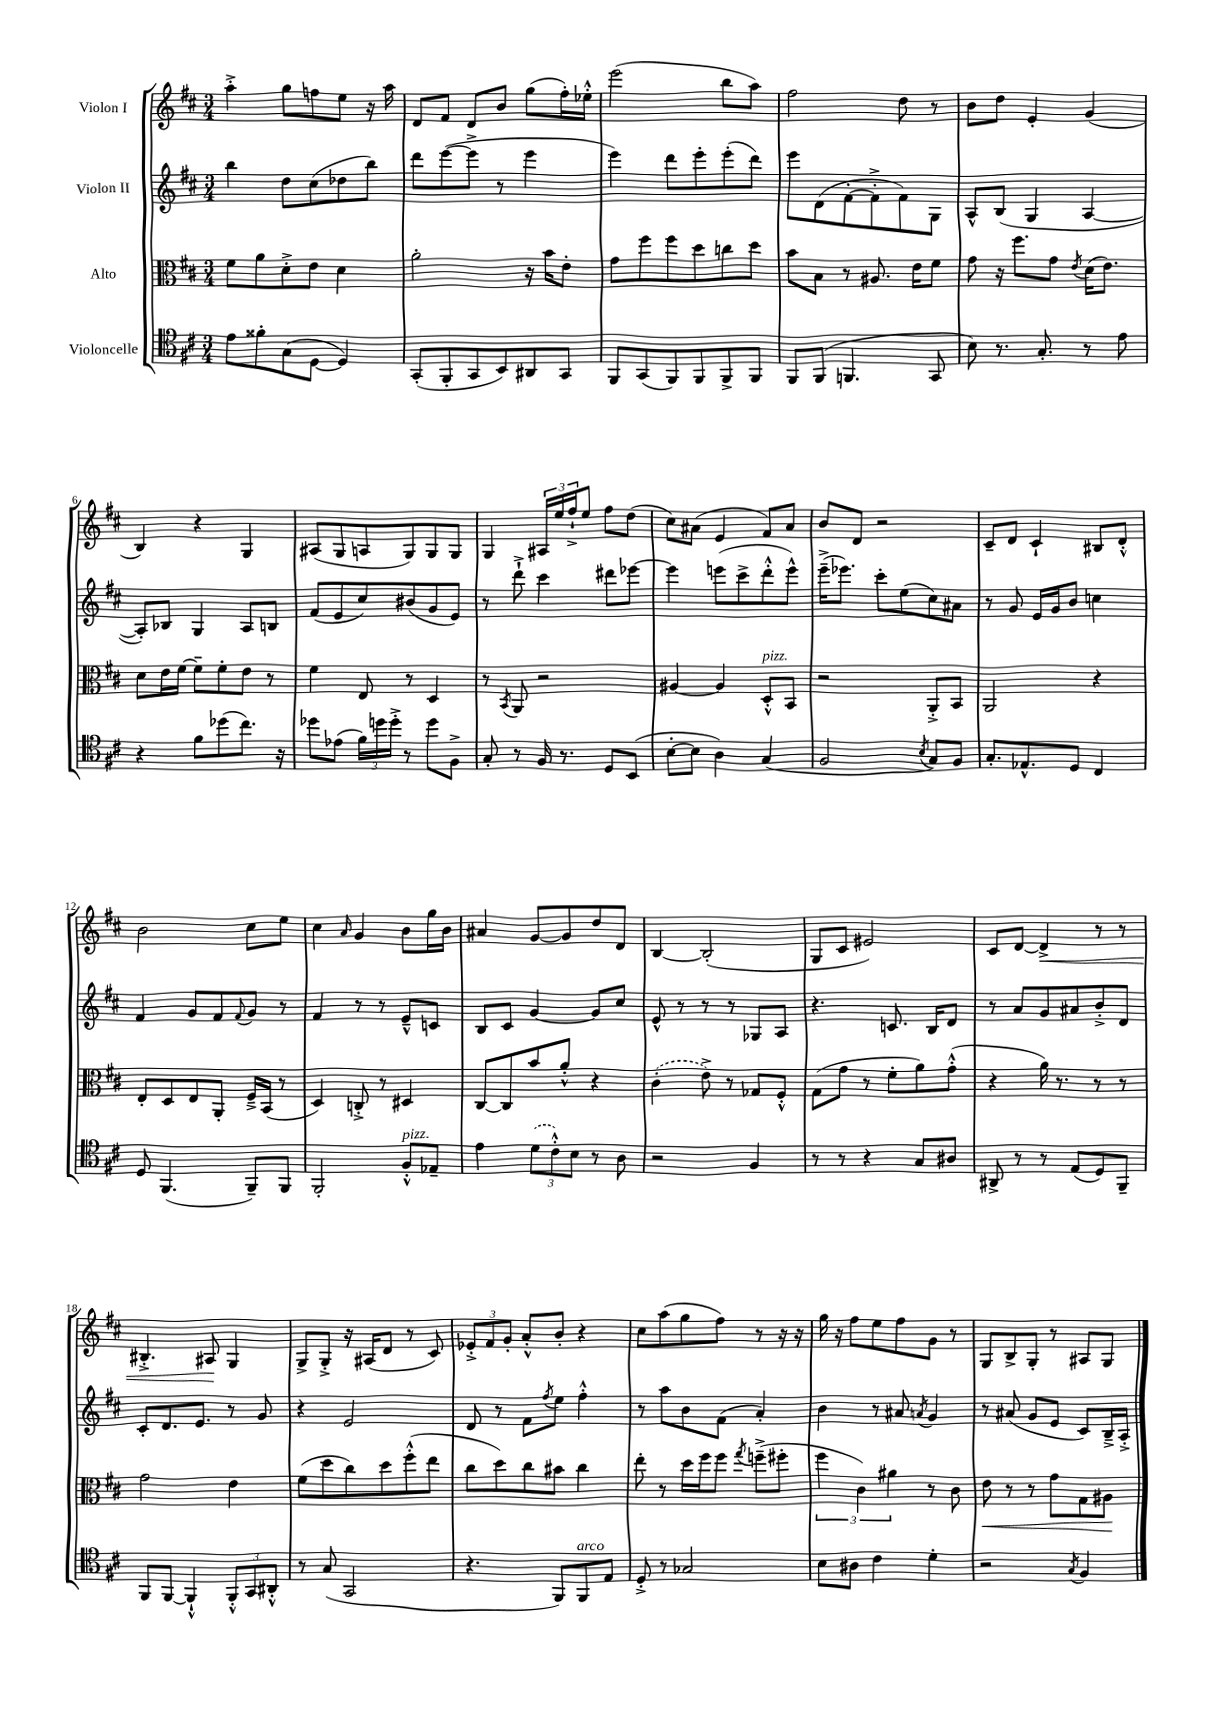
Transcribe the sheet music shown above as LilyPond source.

<<
\new StaffGroup <<
\new Staff = "s0" \with { instrumentName = "Violon I" } {
    \clef treble \key d \major \numericTimeSignature \time 3/4
    a''4-.-> g''8 f''8 e''8 r16 a''16 |
    d'8 fis'8 d'8 b'8 g''8( fis''16-.) ees''16-.-^ |
    e'''2( b''8 a''8) |
    fis''2 d''8 r8 |
    b'8 d''8 e'4-. g'4( |
    b4) r4 g4 |
    ais8( g8 a8 g8) g8 g8 |
    g4 \tuplet 3/2 { ais16 e''16 fis''16-!-> } e''8 fis''8 d''8( |
    cis''8) ais'8( e'4 fis'8) ais'8 |
    b'8 d'8 r2 |
    cis'8-- d'8 cis'4-! bis8 d'8-.-^ |
    b'2 cis''8 e''8 |
    cis''4 \grace { a'16 } g'4 b'8 g''16 b'16 |
    ais'4 g'8~ g'8 d''8 d'8 |
    b4~ b2-.( |
    g8 cis'8 eis'2) |
    cis'8 d'8~ d'4->\< r8 r8 |
    bis4.-.-> ais8\! g4 |
    g8-> g8-.-> r16 ais16( d'8 r8 cis'8) |
    \tuplet 3/2 { ees'8-.-> fis'8 g'8-. } a'8-.-^ b'8-. r4 |
    cis''8 a''8( g''8 fis''8) r8 r16 r16 |
    g''16 r16 fis''8 e''8 fis''8 g'8 r8 |
    g8 b8-> g8-. r8 ais8 g8 \bar "|." |
}
\new Staff = "s1" \with { instrumentName = "Violon II" } {
    \clef treble \key d \major \numericTimeSignature \time 3/4
    b''4 d''8 cis''8( des''8 b''8) |
    d'''8 e'''8~( e'''8-> r8 e'''4 |
    e'''4) d'''8 e'''8-. e'''8-.( d'''8) |
    e'''8 d'8( fis'8~-. fis'8-.-> fis'8) g8 |
    a8-^ b8( g4 a4~ |
    a8-.) bes8 g4 a8 b8 |
    fis'8( e'8 cis''8) bis'8( g'8 e'8) |
    r8 d'''8-!-> cis'''4 dis'''8 ees'''8~ |
    ees'''4 e'''8( cis'''8-> d'''8-.-^ e'''8-^) |
    e'''16--->( ees'''8.) cis'''8-. e''8( cis''8) ais'8 |
    r8 g'8 e'16 g'16 b'8 c''4 |
    fis'4 g'8 fis'8 \appoggiatura { fis'8 } g'8 r8 |
    fis'4 r8 r8 e'8---^ c'8 |
    b8 cis'8 g'4~ g'8 cis''8 |
    e'8-^ r8 r8 r8 ges8 a8 |
    r4. c'8. b16 d'8 |
    r8 a'8 g'8 ais'8 b'8-.-> d'8 |
    cis'8-. d'8. e'8. r8 g'8 |
    r4 e'2 |
    d'8 r8 fis'8 \acciaccatura { fis''8 } e''8 fis''4-.-^ |
    r8 a''8 b'8 fis'8( a'4-.) |
    b'4 r8 ais'8 \acciaccatura { a'8 } g'4 |
    r8 ais'8( g'8 e'8 cis'8) b16---> a16-.-> \bar "|." |
}
\new Staff = "s2" \with { instrumentName = "Alto" } {
    \clef alto \key d \major \numericTimeSignature \time 3/4
    fis'8 a'8 d'8-.-> e'8 d'4 |
    a'2-. r16 b'16 e'8-. |
    g'8 fis''8 fis''8 d''8 c''8 d''8 |
    b'8 b8 r8 ais8. e'16 fis'8 |
    g'8 r16 fis''8. g'8 \acciaccatura { e'8 } d'16( e'8.) |
    d'8 e'16 fis'16~ fis'8-- fis'8-. e'8 r8 |
    fis'4 e8 r8 d4 |
    r8 \acciaccatura { b,8 } a,8 r2 |
    ais4~ ais4 d8-.-^^\markup { \italic "pizz." } b,8 |
    r2 a,8-.-> b,8 |
    a,2 r4 |
    e8-. d8 e8 a,8-. fis16---> b,16( r8 |
    d4) c8-.-> r8 dis4 |
    cis8~ cis8 b'8 a'8-.-^ r4 |
    \once \slurDashed cis'4-.( e'8->) r8 ges8 fis8-.-^ |
    g8( g'8 r8 fis'8-. a'8) g'8-.-^( |
    r4 a'16) r8. r8 r8 |
    g'2 e'4 |
    fis'8( d''8 cis''8) d''8 fis''8-.-^( e''8 |
    cis''8 d''8) cis''8 bis'8 cis''4 |
    e''8-. r8 d''16 fis''16 fis''8 \acciaccatura { g''8 } f''8--->( fis''8-. |
    \tuplet 3/2 { fis''4 cis'4) ais'4 } r8 cis'8 |
    e'8\< r8 r8 g'8 g8 ais8\! \bar "|." |
}
\new Staff = "s3" \with { instrumentName = "Violoncelle" } {
    \clef tenor \key d \major \numericTimeSignature \time 3/4
    e'8 fisis'8-. g8( d8~ d4) |
    g,8-.( fis,8-. g,8 b,8) ais,8 g,8 |
    fis,8 g,8( fis,8) fis,8 fis,8-> fis,8 |
    fis,8 fis,8( f,4. g,8 |
    b8) r8. g8.-. r8 e'8 |
    r4 fis'8 des''8( cis''8.) r16 |
    des''8 ees'8( \tuplet 3/2 { fis'16) d''16 d''16-.-> } r8 d''8 fis8-> |
    g8-. r8 fis16 r8. d8 b,8( |
    b8~-. b8 a4) g4( |
    fis2 \acciaccatura { b8 } g8) fis8 |
    g8.-. ees8.-^ d8 cis4 |
    d8 fis,4.( fis,8--) fis,8 |
    fis,2-. fis8-.-^^\markup { \italic "pizz." } ees8-- |
    e'4 \tuplet 3/2 { \once \slurDashed d'8( cis'8-.-^) b8 } r8 a8 |
    r2 fis4 |
    r8 r8 r4 g8 ais8 |
    ais,8-> r8 r8 e8( d8) fis,8-- |
    fis,8 fis,8~ fis,4-!-^ \tuplet 3/2 { fis,8-.-^ g,8 ais,8-.-^ } |
    r8 g8( g,2 |
    r4. fis,8) fis,8^\markup { \italic "arco" } e8 |
    d8-.-> r8 ges2 |
    b8 ais8 cis'4 d'4-. |
    r2 \acciaccatura { g8 } fis4 \bar "|." |
}
>>
>>
